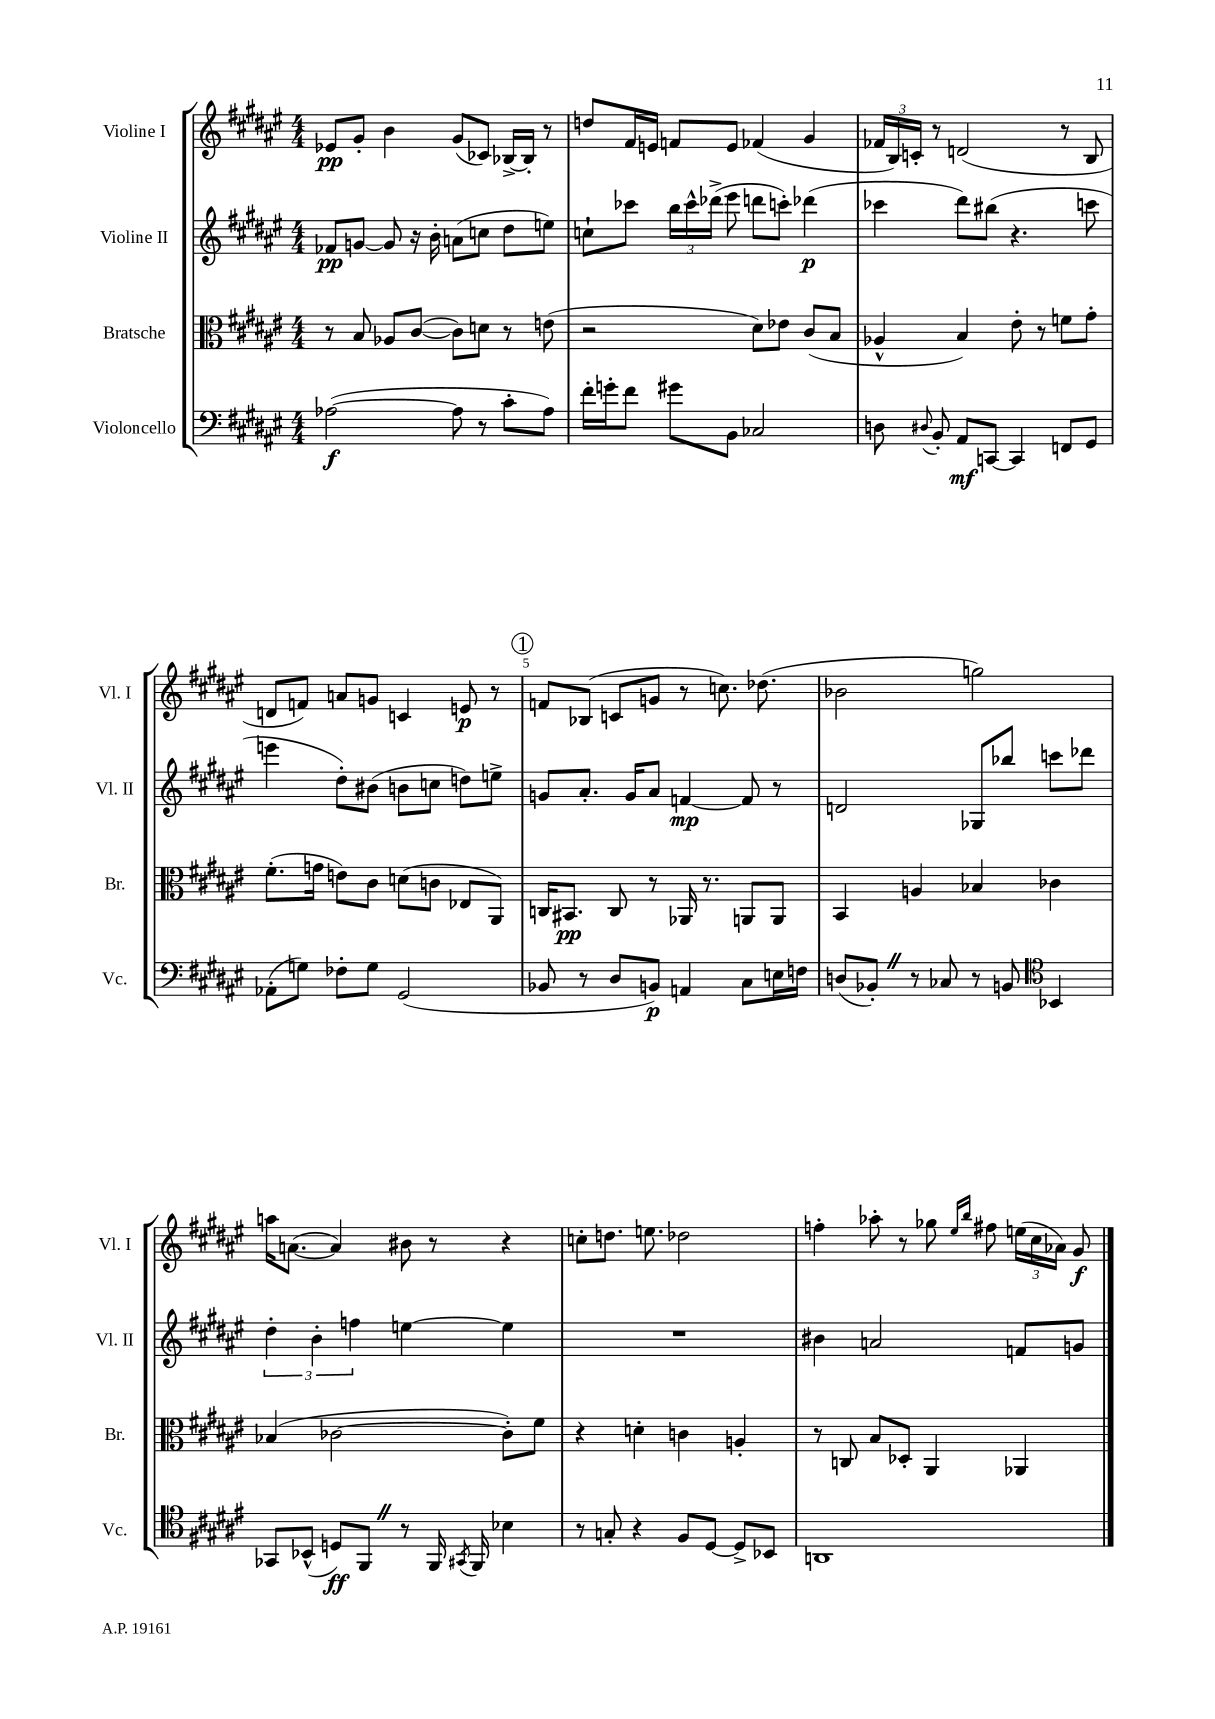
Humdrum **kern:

**kern	**kern	**kern	**kern
*staff4	*staff3	*staff2	*staff1
*clefF4	*clefC3	*clefG2	*clefG2
*k[f#c#g#d#a#e#]	*k[f#c#g#d#a#e#]	*k[f#c#g#d#a#e#]	*k[f#c#g#d#a#e#]
*M4/4	*M4/4	*M4/4	*M4/4
([2A-	8r	8f-	8e-
.	8B	[8g	8g#'
.	8A-	8g]	4b
.	([8c#	16r	.
.	.	16b'	.
8A-]	8c#])	(8a	(8g#
8r	8d	8cc	8c-)
8c#'	8r	8dd#	[16B-^
.	.	.	16B-']
8A-)	(8e	8ee)	8r
=	=	=	=
16f#'	2r	8cc`	8dd
16g'	.	.	.
8f#	.	8ccc-	16f#
.	.	.	16e
8g#	.	24bb	8f
.	.	24ccc-^^	.
.	.	(24ddd-^	.
8BB	.	8eee#	8e
2C-	8d#)	8ddd	(4f-
.	8e-	8ccc')	.
.	(8c#	(4ddd-	4g#
.	8B	.	.
=	=	=	=
8D	4A-^^	4ccc-	24f-
.	.	.	24B)
.	.	.	24c'
8qqD#	.	.	.
8BB'	.	.	8r
8AA#	4B)	8ddd#)	(2d
[8CC	.	(8bb#	.
4CC]	8e#'	4.r	.
.	8r	.	.
8FF	8f	.	8r
8GG#	8g#'	8ccc	8B
=	=	=	=
(8AA-'	(8.f#'	4eee	8d
8G)	.	.	8f)
.	16g	.	.
8F-'	8e)	8dd#')	8a
8G	8c#	(8b#	8g
(2GG#	(8d	8b	4c
.	8c	8cc	.
.	8E-	8dd)	8e
.	8AA#)	8ee^	8r
=	=	=	=
8BB-	16C	8g	8f
.	8.BB#	.	.
8r	.	8.a#'	(8B-
8D#	8C	.	8c
.	.	16g	.
8BB)	8r	8a#	8g
4AA	16AA-	[4f	8r
.	8.r	.	.
.	.	.	8.cc)
8C#	8AA	8f]	.
.	.	.	(8.dd-
16E	8AA	8r	.
16F	.	.	.
=	=	=	=
(8D	4BB	2d	2b-
8BB-')	.	.	.
8r	4A	.	.
8C-	.	.	.
8r	4B-	8G-	2gg)
8BB	.	8bb-	.
*clefC4	*	*	*
4BB-	4c-	8ccc	.
.	.	8ddd-	.
=	=	=	=
8GG-	(4B-	6dd#'	16aa
.	.	.	([8.a
(8BB-^^	.	.	.
.	.	6b'	.
8D)	[2c-	.	4a])
.	.	6ff	.
8FF#	.	.	.
8r	.	[4ee	8b#
16FF#	.	.	8r
8qGG#	.	.	.
16FF#	.	.	.
4B-	8c-'])	4ee]	4r
.	8f#	.	.
=	=	=	=
8r	4r	1r	8cc'
8G'	.	.	8.dd
4r	4d'	.	.
.	.	.	8.ee
8F#	4c	.	2dd-
[8D#	.	.	.
8D#^]	4A'	.	.
8BB-	.	.	.
=	=	=	=
1AA	8r	4b#	4ff'
.	8C	.	.
.	8B	2a	8aa-'
.	8D-'	.	8r
.	4AA#	.	8gg-
.	.	.	16qqee#
.	.	.	16qqbb
.	.	.	8ff#
.	4AA-	8f	(24ee
.	.	.	24cc#
.	.	.	24a-)
.	.	8g	8g#
==	==	==	==
*-	*-	*-	*-
